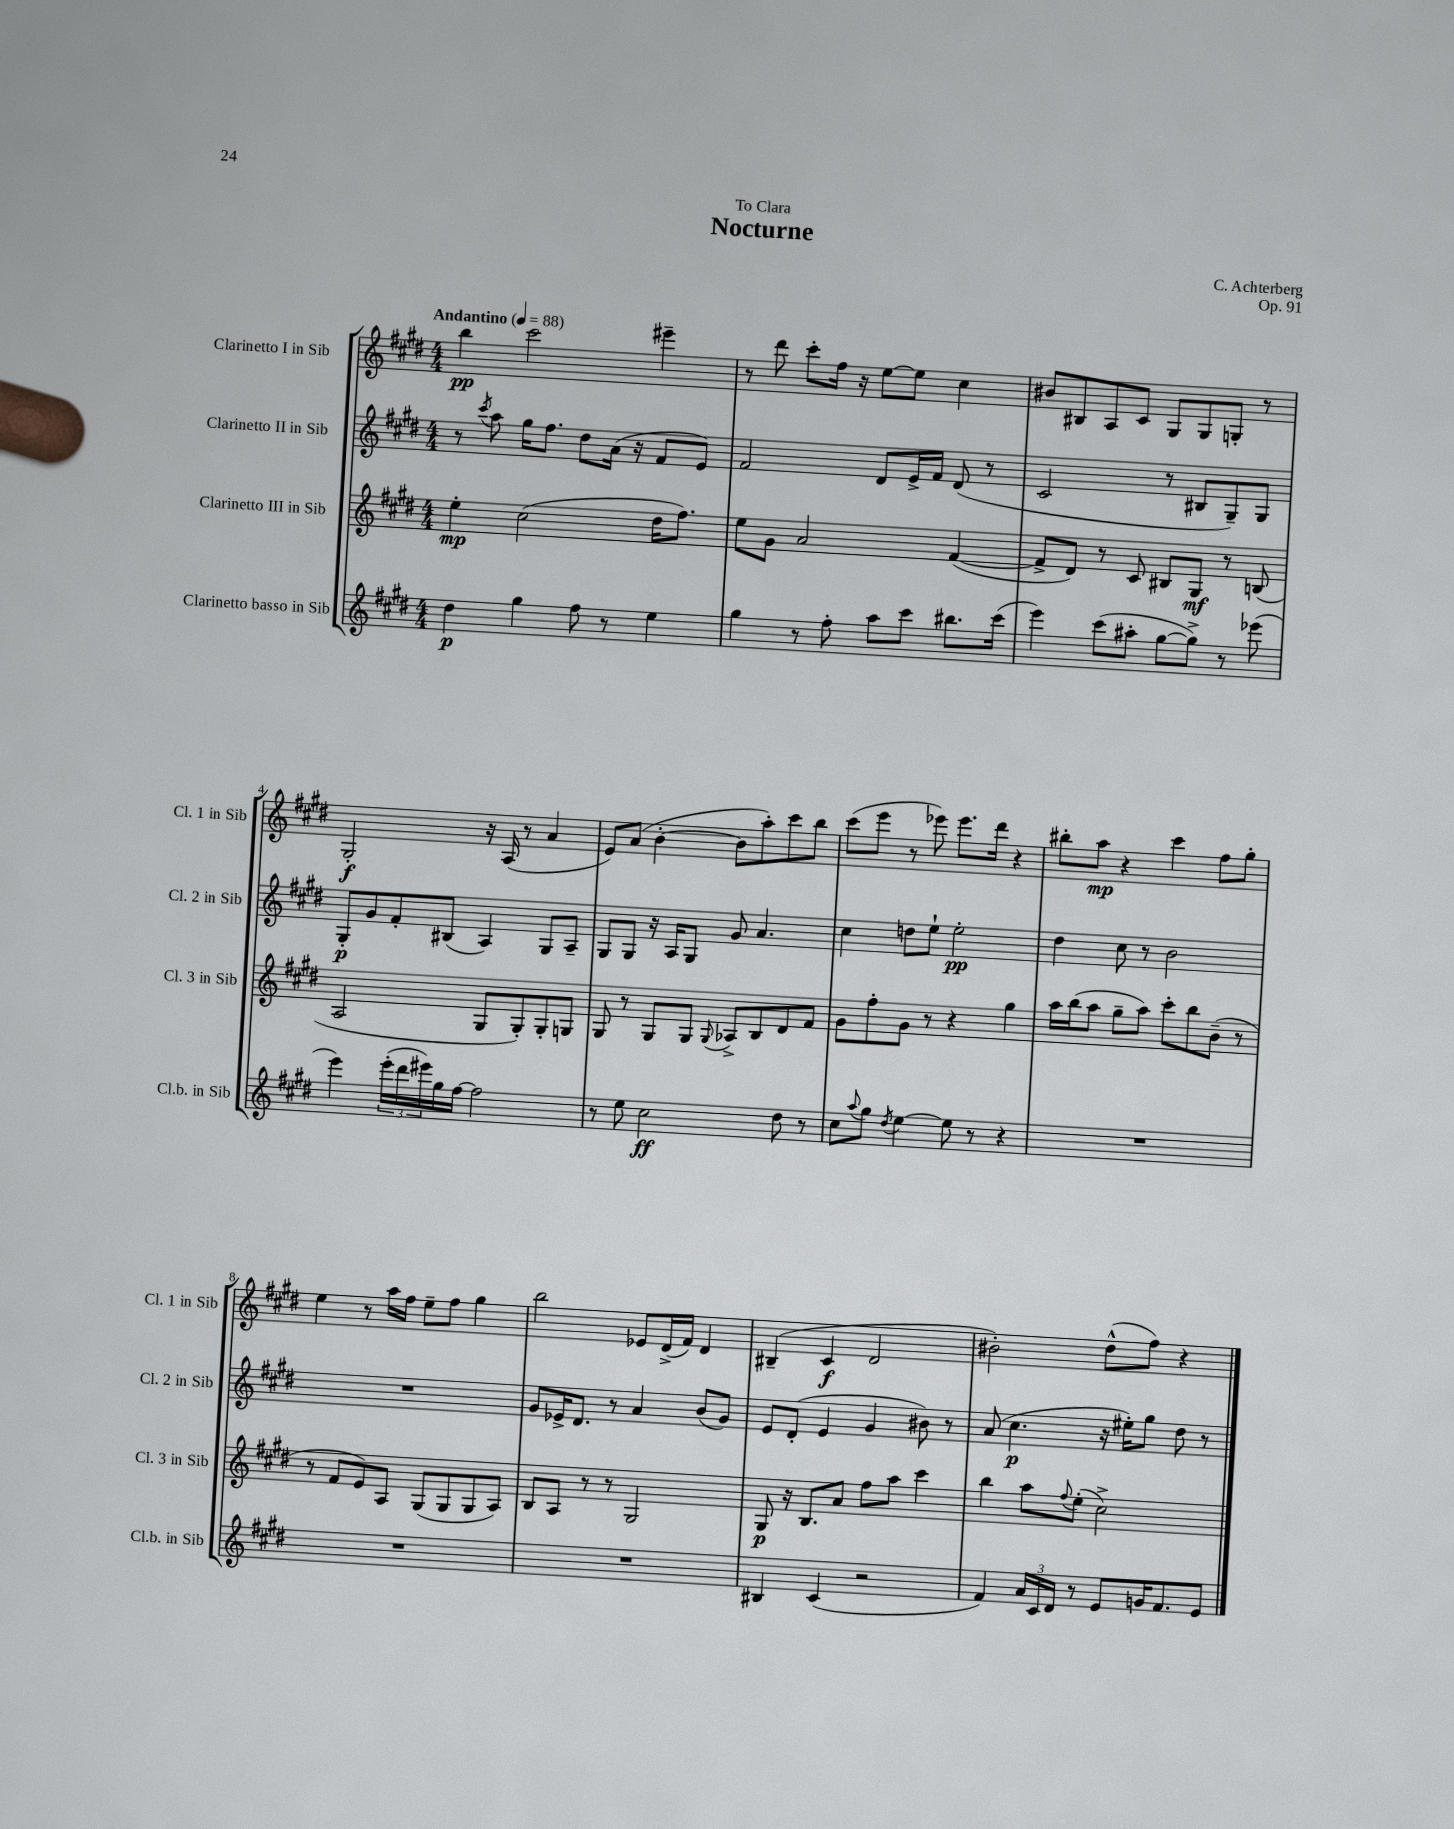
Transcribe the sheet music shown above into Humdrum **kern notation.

**kern	**kern	**kern	**kern
*staff4	*staff3	*staff2	*staff1
*clefG2	*clefG2	*clefG2	*clefG2
*k[f#c#g#d#]	*k[f#c#g#d#]	*k[f#c#g#d#]	*k[f#c#g#d#]
*M4/4	*M4/4	*M4/4	*M4/4
*MM88	*MM88	*MM88	*MM88
4dd#\	4ee'\	8r	4bb\
.	.	8qccc#/	.
.	.	8aa\	.
4gg#\	(2cc#\	16gg#\LK	2ccc#\
.	.	8.ff#\J	.
8ff#\	.	8dd#\L	.
8r	.	(16a\Jk	.
.	.	16r	.
4ee\	16dd#\LK	8f#/L	4eee#~\
.	8.ff#\J)	.	.
.	.	8e/J)	.
=	=	=	=
4gg#\	8ee\L	2f#/	8r
.	8g#\J	.	8ddd#\
8r	2a/	.	8ccc#'\L
8ff#'\	.	.	16ff#\Jk
.	.	.	16r
8aa\L	.	8d#/L	[8ee\L
8ccc#\J	.	16e^/L	8ee\]J
.	.	16f#/JJ	.
8.bb#\L	([4f#/	(8d#/	4cc#\
.	.	8r	.
(16ccc#\Jk	.	.	.
=	=	=	=
4eee\)	8f#^/]L	2c#/	8b#/L
.	8d#/J)	.	8B#/
(8ccc#\L	8r	.	8A/
8aa#'\J	8c#/	.	8c#/J
[8gg#\L	8B#/L	8r	8G#/L
8gg#^\]J)	8G#/J	8B#/L	8G#/
8r	8r	8G#~/)	8G'/J
(8eee-\	(8B/	8G#/J	8r
=	=	=	=
4eee\)	2A/	8G#'/L	2G#'/
.	.	8g#/	.
(24eee'\LL	.	8f#'/	.
24ddd#\	.	.	.
24eee#\)	.	.	.
16gg#\	.	(8B#/J	.
[16ff#\JJ	.	.	.
2ff#\]	8G#/L	4A/)	16r
.	.	.	(16A/
.	8G#'/)	.	8r
.	8G#'/	8G#/L	4a/
.	8G/J	8A~/J	.
=	=	=	=
8r	8G#/	8G#/L	8e/L)
8ee\	8r	8G#/J	(8a/J
2cc#\	8G#/L	16r	[4b'\
.	.	16A/LK	.
.	8G#/J	8G#/J	.
.	8qqG#/	.	.
.	8A-^/L	8g#/	8b\]L
.	8B/	4.a/	8aa'\)
8dd#\	8d#/	.	8ccc#\
8r	8f#/J	.	8bb\J
=	=	=	=
8cc#\L	8g#\L	4cc#\	(8ccc#\L
8qqaa/	.	.	.
8gg#\J	8ff#'\	.	8eee\J
8qdd#/	.	.	.
[4ee\	8g#\J	8dd\L	8r
.	8r	8ee`\J	8eee-\)
8ee\]	4r	2ee'\	8.eee-\L
8r	.	.	.
.	.	.	16ddd#\Jk
4r	4gg#\	.	4r
=	=	=	=
1r	16aa\LL	4dd#\	8bb#'\L
.	(16bb\J	.	.
.	8aa\J	.	8aa\J
.	8gg#~\L	8cc#\	4r
.	8aa\J)	8r	.
.	8ccc#'\L	2b\	4ccc#\
.	8bb\	.	.
.	(8b~\J	.	8ff#\L
.	8r	.	8gg#'\J
=	=	=	=
1r	8r	1r	4ee\
.	8f#/L	.	.
.	8e/)	.	8r
.	8A/J	.	16aa\LL
.	.	.	16ff#\JJ
.	(8G#/L	.	8ee~\L
.	8G#/	.	8ff#\J
.	8G#/	.	4gg#\
.	8A/J)	.	.
=	=	=	=
1r	8B/L	8g#/L	2bb\
.	8A/J	16e-^/K	.
.	.	8.d#/J	.
.	8r	.	.
.	8r	8r	.
.	2G#/	4a/	8e-/L
.	.	.	(16d#^/L
.	.	.	16f#/JJ)
.	.	(8b/L	4d#/
.	.	8g#/J)	.
=	=	=	=
4B#/	8G#/	8e/L	(4B#~/
.	16r	(8d#'/J	.
.	8.B/L	.	.
(4c#/	.	4e/	4c#/
.	8a/J	.	.
2r	8ff#\L	4g#/	2d#/
.	8aa\J	.	.
.	4ccc#\	8b#\)	.
.	.	8r	.
=	=	=	=
4f#/)	4bb\	(8a/	2b#'\)
.	.	4.cc#\	.
24a/LL	8aa\L	.	.
24c#/	.	.	.
24d#/JJ	.	.	.
.	8qqff#/	.	.
8r	(8ee'\J	.	.
8e/L	2cc#^\)	16r	(8dd#^^\L
.	.	16ee#'\LK)	.
16g/K	.	8gg#\J	8ff#\J)
8.f#/	.	.	.
.	.	8dd#\	4r
8e/J	.	8r	.
==	==	==	==
*-	*-	*-	*-
